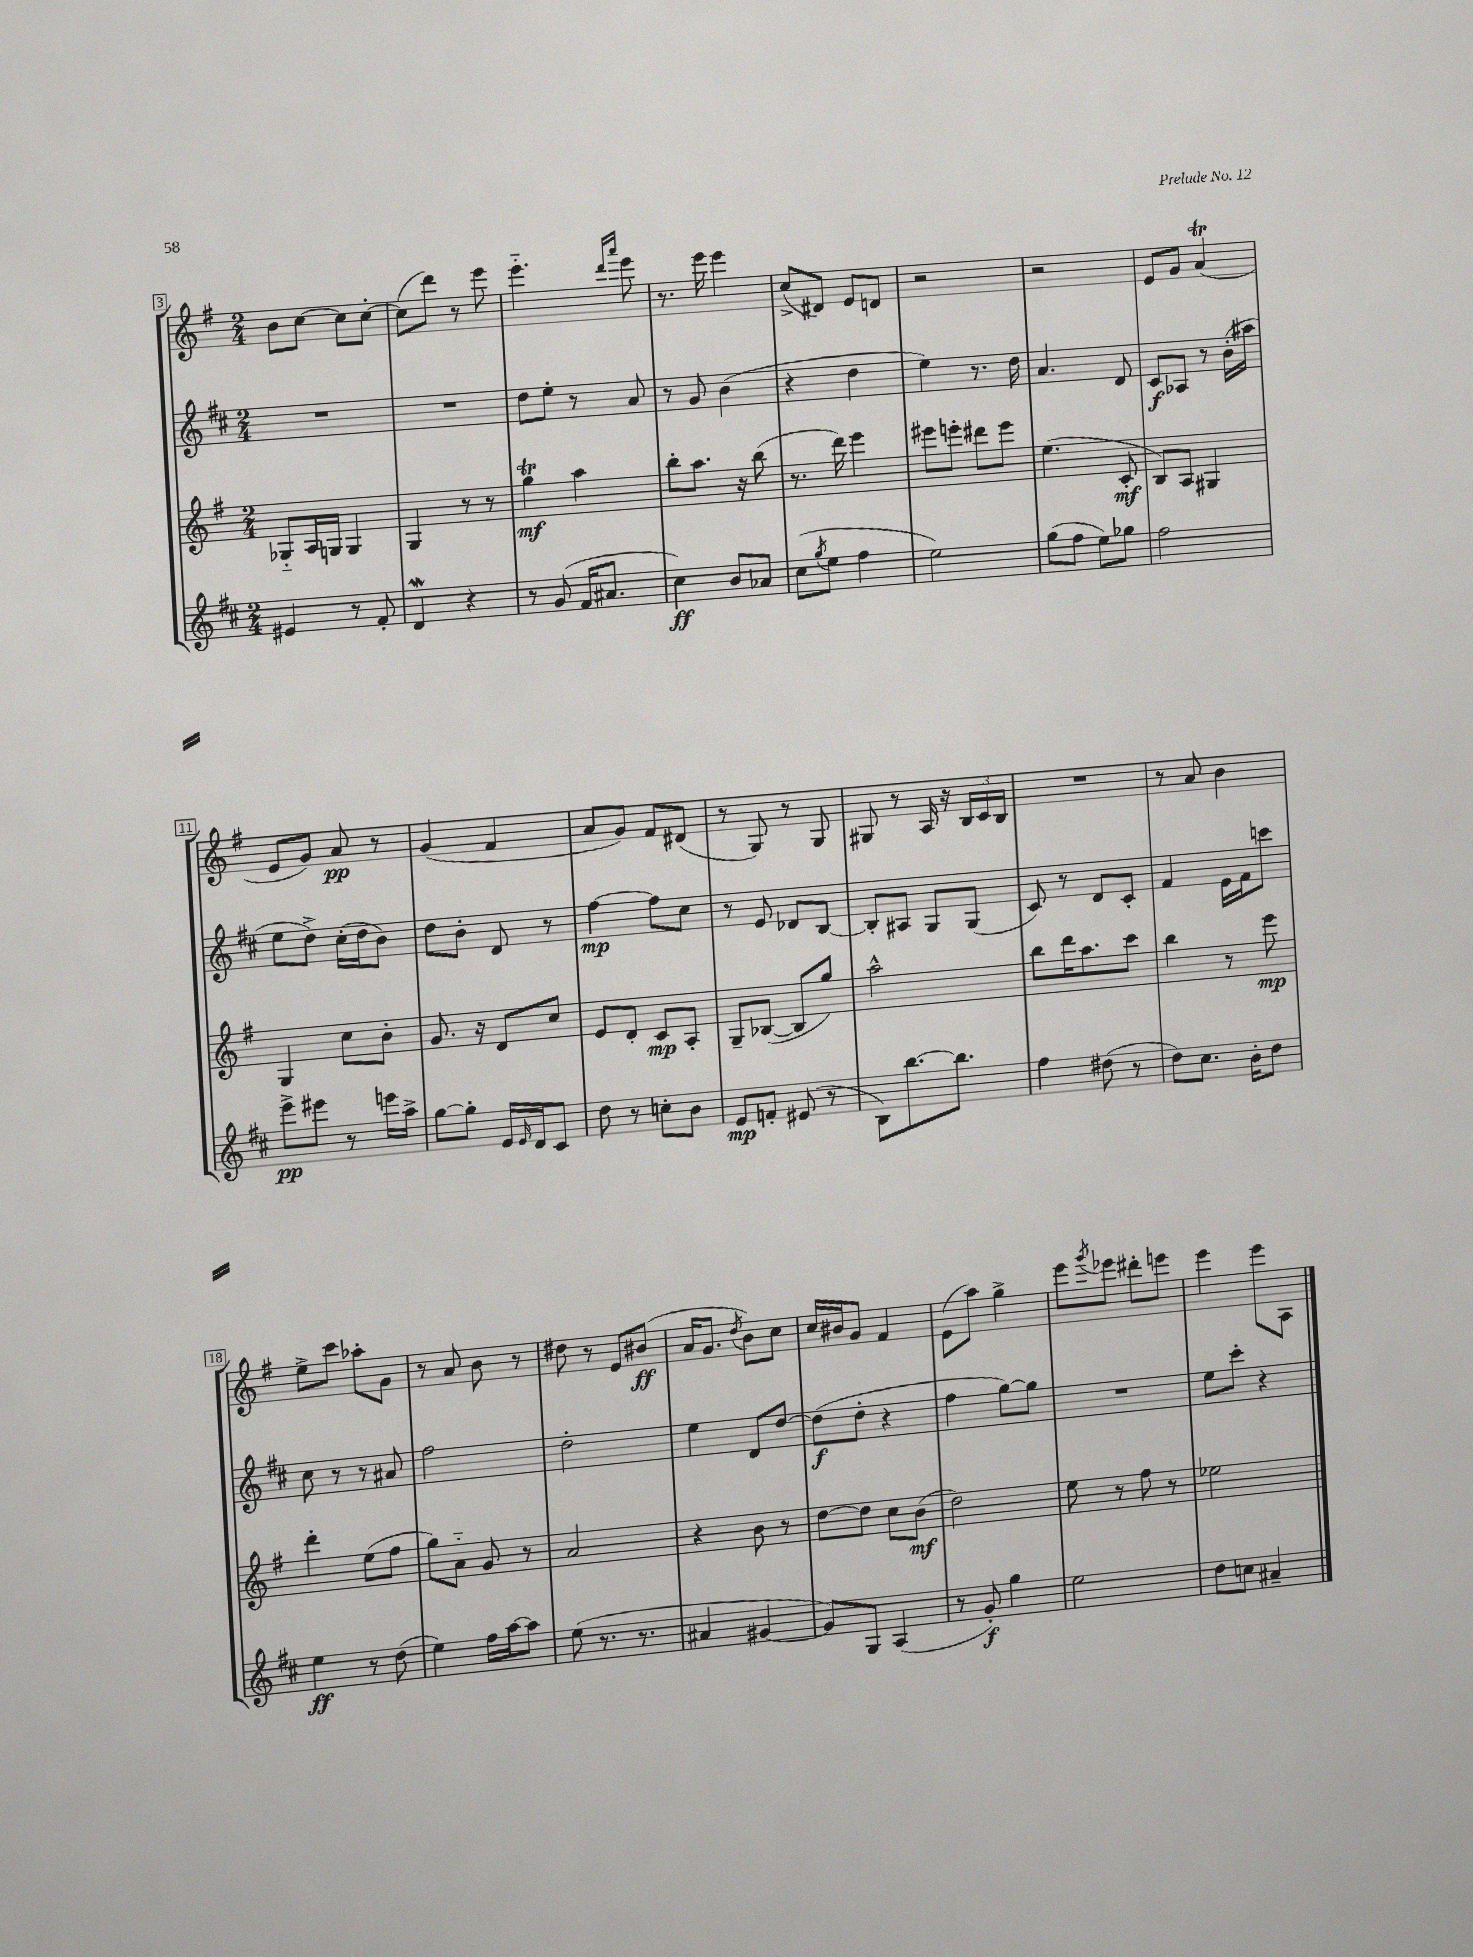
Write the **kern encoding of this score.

**kern	**kern	**kern	**kern
*staff4	*staff3	*staff2	*staff1
*clefG2	*clefG2	*clefG2	*clefG2
*k[f#c#]	*k[f#]	*k[f#c#]	*k[f#]
*M2/4	*M2/4	*M2/4	*M2/4
4e#	8G-'~	2r	8b
.	16A	.	[8cc
.	16G	.	.
8r	4G	.	8cc]
8f#'	.	.	[8cc'
=	=	=	=
4d	4G	2r	(8cc]
.	.	.	8ddd)
4r	8r	.	8r
.	8r	.	8eee
=	=	=	=
8r	4gg	8dd	4.eee'~
(8g	.	8ee'	.
16f#	4aa	8r	.
8.a#	.	.	.
.	.	.	16qqddd
.	.	.	16qqaaa
.	.	8a	8eee
=	=	=	=
4cc#)	8bb'	8r	8.r
.	8.aa	8g	.
.	.	.	16eee
8b	.	(4b	4eee
.	16r	.	.
8a-	(8bb	.	.
=	=	=	=
(8cc#	8.r	4r	(8cc^
8qgg	.	.	.
8ee	.	.	8d#)
.	16ddd)	.	.
4ff#	4eee	4dd	8e
.	.	.	8d
=	=	=	=
2ee)	8eee#	4ee)	2r
.	8eee'	.	.
.	8ddd#	8.r	.
.	8eee	.	.
.	.	16dd	.
=	=	=	=
(8gg	(4.ee	4.a	2r
8ff#	.	.	.
8ee)	.	.	.
8gg-	8c'	8d	.
=	=	=	=
2ff#	8B)	8c#	8e
.	8A	8A-	8g
.	4G#	8r	(4a
.	.	(16b'	.
.	.	16aa#	.
=	=	=	=
8eee^	4G	8ee	8e
8eee#	.	8dd^)	8g)
8r	8cc	(16cc#'	8a
.	.	16dd	.
16eee	8b'	8b)	8r
16aa^	.	.	.
=	=	=	=
[8gg	8.g	8dd	(4g
8gg']	.	8b'	.
.	16r	.	.
16e	8d	8d	4f#
16qqe	.	.	.
16d	.	.	.
8c#	8cc	8r	.
=	=	=	=
8dd	8e	[4ff#	8a
8r	8d'	.	8g)
8cc'	8c	8ff#]	8f#
8b	8A'	8cc#	(8d#
=	=	=	=
8e	8G~	8r	8r
8f'	([8B-	8e	8G)
(8e#	8B-]	8d-	8r
8r	8gg)	[8B	8G
=	=	=	=
8B)	2aa^^	8B']	8G#
[8.bb	.	8A#	8r
.	.	8G	16A
8.bb]	.	.	16r
.	.	(8G	24B
.	.	.	24c
.	.	.	24B
=	=	=	=
4ff#	8bb	8c#)	2r
.	16ddd	8r	.
.	8.aa	.	.
(8dd#	.	8d	.
8r	8ccc	8c#'	.
=	=	=	=
8dd)	4bb	4f#	8r
8.cc#	.	.	8a
.	8r	16e	4b
16b'	.	16f#	.
8dd	8eee	8ccc	.
=	=	=	=
4ee	4ddd'	8cc#	8ee^
.	.	8r	8ccc
8r	(8ee	8r	8aa-'
(8dd	8ff#	8a#	8g
=	=	=	=
4ee)	8gg)	2ff#	8r
.	8a'~	.	8a
16ff#	8g	.	8b
[16aa	.	.	.
8aa]	8r	.	8r
=	=	=	=
(8ee	2a	2dd'	8dd#
8.r	.	.	8r
.	.	.	8e
8.r	.	.	.
.	.	.	(8b#
=	=	=	=
4a#	4r	4ee	16a
.	.	.	8.g
.	.	.	8qdd
[4g#	8b	8d	8b)
.	8r	[8dd	8cc
=	=	=	=
8g#])	[8dd	(8dd]	16cc
.	.	.	16b#
8G	8dd]	8dd'	8g
(4A	8cc	4r	4f#
.	(8b	.	.
=	=	=	=
8r	2dd)	4ff#	(8e
8g')	.	.	8aa)
4gg	.	[8gg)	4gg^
.	.	8gg]	.
=	=	=	=
2ee	8ee	2r	8eee
.	.	.	8qggg
.	8r	.	8eee-
.	8ff#	.	8ddd#'
.	8r	.	8eee
=	=	=	=
8dd	2ee-	8ee	4eee
8cc	.	8ccc#'	.
4a#~	.	4r	8eee
.	.	.	8A
==	==	==	==
*-	*-	*-	*-
